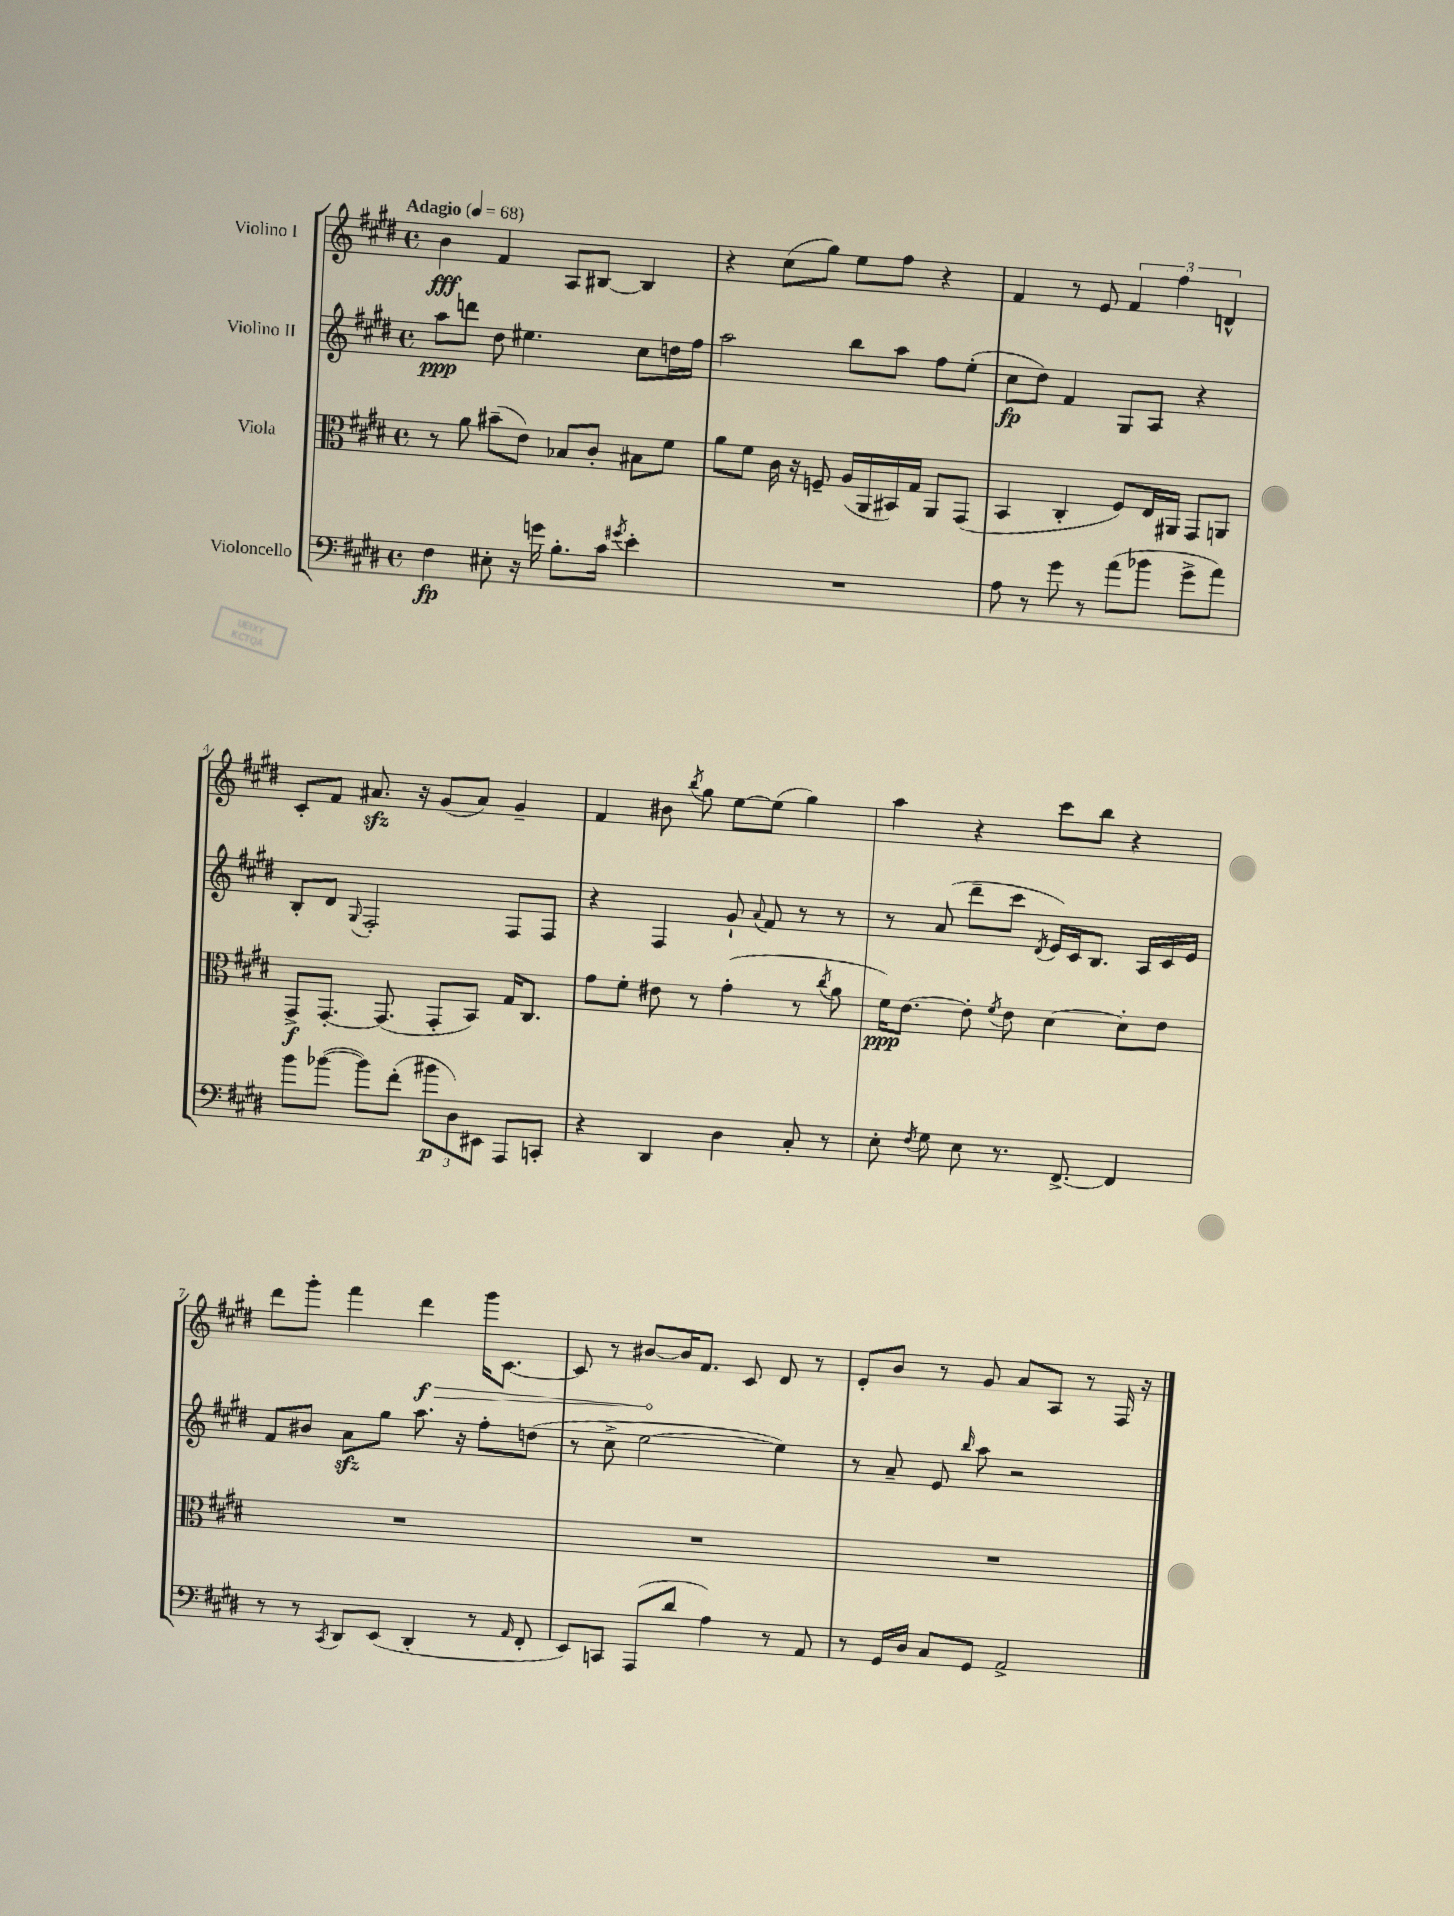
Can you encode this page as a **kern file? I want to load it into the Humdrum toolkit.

**kern	**kern	**kern	**kern
*staff4	*staff3	*staff2	*staff1
*clefF4	*clefC3	*clefG2	*clefG2
*k[f#c#g#d#]	*k[f#c#g#d#]	*k[f#c#g#d#]	*k[f#c#g#d#]
*M4/4	*M4/4	*M4/4	*M4/4
*met(c)	*met(c)	*met(c)	*met(c)
*MM68	*MM68	*MM68	*MM68
4F#\	8r	8aa\L	4b\
.	8a\	8ddd\J	.
8E#'\	(8b#~\L	8dd#\	4f#/
16r	8e\J)	4.ee#\	.
16g\	.	.	.
8.B'\L	8B-/L	.	8A/L
.	8c#'/J	.	[8B#/J
16c#\Jk	.	.	.
8qg#/	.	.	.
4e'\	8B#\L	8cc#\L	4B#/]
.	8f#\J	16dd\L	.
.	.	16ff#\JJ	.
=	=	=	=
1r	8a\L	2aa\	4r
.	8f#\J	.	.
.	16c#\	.	(8cc#\L
.	16r	.	.
.	8F~/	.	8gg#\J)
.	(16A/LL	8bb\L	8ee\L
.	16AA/	.	.
.	16BB#/)	8aa\J	8ff#\J
.	16G#/JJ	.	.
.	8AA/L	8ff#\L	4r
.	(8GG#/J	(8ee'\J	.
=	=	=	=
8A\	4BB/	8cc#\L	4f#/
8r	.	8dd#\J)	.
8g#\	4C#'/	4f#/	8r
8r	.	.	8e/
(8a\L	8F#/L)	8G#/L	6f#/
8b-\J	16E/L	8A/J	.
.	.	.	6ff#\
.	16AA#/JJ	.	.
8g#^\L	8GG#/L	4r	.
.	.	.	6d^^/
8a\J)	8AA/J	.	.
=	=	=	=
8b\L	8GG#^/L	8B'/L	8c#'/L
([8b-\J	[8.GG#'/J	8d#/J	8f#/J
.	.	8qqG#/	.
8b-\]L)	.	2F#'/	8.a#/
.	(8.GG#/]	.	.
(8f#'\J	.	.	.
.	.	.	16r
12b#\L	8GG#'/L	.	(8g#/L
12D#\)	.	.	.
.	8BB/J)	.	8a#/J)
12EE#\J	.	.	.
8AAA/L	16G#/LK	8F#/L	4g#~/
.	8.C#/J	.	.
8CC'/J	.	8F#/J	.
=	=	=	=
4r	8g#\L	4r	4f#/
.	8f#'\J	.	.
4DD#/	8e#\	4F#/	8b#\
.	.	.	8qbb/
.	8r	.	8gg#\
4D#\	(4g#'\	8g#`/	[8ee\L
.	.	8qqa/	.
.	.	8f#/	(8ee\]J
8C#'/	8r	8r	4gg#\)
.	8qcc#/	.	.
8r	8a\	8r	.
=	=	=	=
8E'\	16f#\LK)	8r	4aa\
.	[8.e\J	.	.
8qF#/	.	.	.
8G#\	.	(8a/	.
8E\	8e'\]	8ddd#~\L	4r
.	8qf#/	.	.
8.r	8e\	8ccc#\J	.
.	.	8qd#/	.
.	[4d#\	16e/LL)	8ccc#\L
[8.FF#^/	.	16c#/J	.
.	.	8.B/J	8bb\J
4FF#/]	8d#'\]L	.	4r
.	.	16A/LL	.
.	8e\J	16c#/	.
.	.	16e/JJ	.
=	=	=	=
8r	1r	8f#/L	8ddd#\L
8r	.	8b#/J	8ggg#'\J
8qCC#/	.	.	.
8DD#/L	.	8a\L	4fff#\
(8EE/J	.	8gg#\J	.
4DD#'/	.	8.aa\	4ddd#\
.	.	16r	.
8r	.	8ff#'\L	16ggg#\LK
.	.	.	[8.c#\J
16qqAA/	.	.	.
8FF#'/	.	(8dd\J	.
=	=	=	=
8EE/L)	1r	8r	8c#/]
8CC/J	.	8cc#^\	8r
(8AAA/L	.	[2ee\	[8b#/L
8d#/J	.	.	16b#/]K
.	.	.	8.f#/J
4A\)	.	.	.
.	.	.	8c#/
8r	.	4ee\])	8d#/
8AA/	.	.	8r
=	=	=	=
8r	1r	8r	8e'/L
16GG#/LL	.	8a~/	8b/J
16D#/JJ	.	.	.
8C#/L	.	8e/	8r
.	.	16qqbb/	.
8GG#/J	.	8aa\	8g#/
2AA^/	.	2r	8a/L
.	.	.	8A/J
.	.	.	8r
.	.	.	16F#/
.	.	.	16r
==	==	==	==
*-	*-	*-	*-
